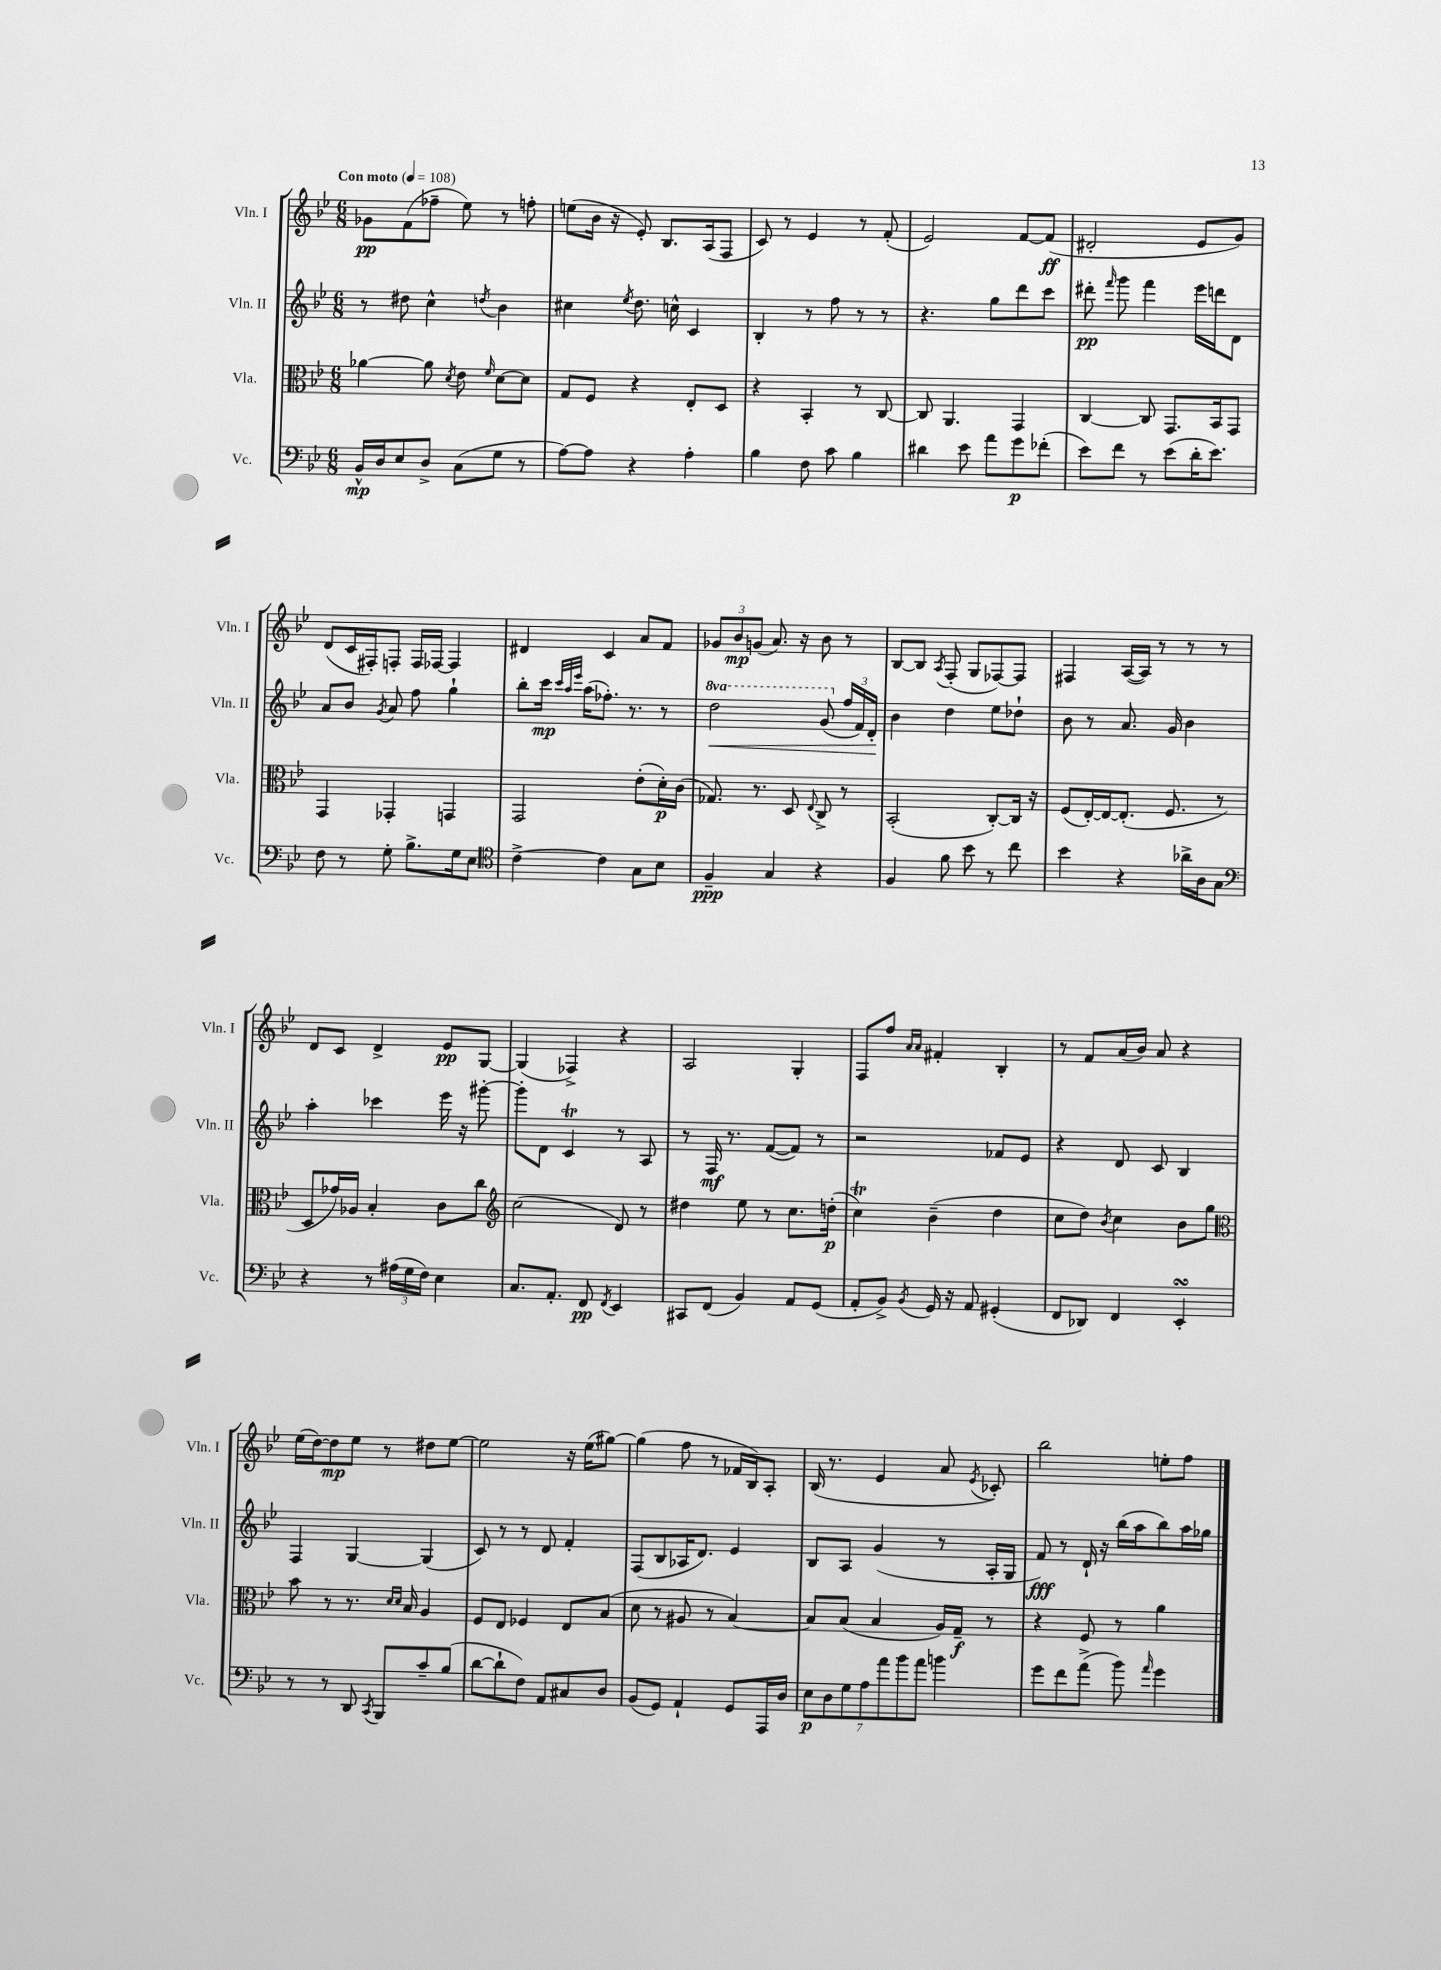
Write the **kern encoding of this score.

**kern	**kern	**kern	**kern
*staff4	*staff3	*staff2	*staff1
*clefF4	*clefC3	*clefG2	*clefG2
*k[b-e-]	*k[b-e-]	*k[b-e-]	*k[b-e-]
*M6/8	*M6/8	*M6/8	*M6/8
*MM108	*MM108	*MM108	*MM108
16BB-^^	[4a-	8r	8g-
16D	.	.	.
8E-	.	8dd#	(8f
8D^	8a-]	4cc^^	8ff-~
.	8qd	.	.
(8C	8e-	.	8ee-)
.	16qqf	8qdd	.
8G	[8d	4b-	8r
8r	8d]	.	8ff'
=	=	=	=
[8A)	8G	4cc#	(8ee
8A]	8F	.	16b-
.	.	.	16r
.	.	8qee-	.
4r	4r	8.dd	8e-')
.	.	.	8.B-
.	.	16cc^^	.
4A'	8E-'	4c	.
.	.	.	(16A
.	8D	.	8F
=	=	=	=
4B-	4r	4B-'	8c)
.	.	.	8r
8F	4BB-'	8r	4e-
8c	.	8ff	.
4B-	8r	8r	8r
.	[8C	8r	(8f'
=	=	=	=
4d#	8C]	4.r	2e-)
.	4.AA	.	.
8e-	.	.	.
8a	.	8gg	.
8g	4GG	8ddd	[8f
(8f-'	.	8ccc	(8f]
=	=	=	=
8e-)	[4C	8ddd#'	2d#'
.	.	16qqfff	.
8f	.	8ggg	.
8r	8C]	4fff	.
(8e-	8.GG	.	.
16d'	.	16eee-	8e-
8.e-)	16BB-	16ddd	.
.	8GG	8d	8g)
=	=	=	=
8F	4GG	8a	(8d
8r	.	8b-	16c
.	.	.	16F#')
.	.	8qg	.
8G'	4GG-'	8a	8F'
8.B-^	.	8ff	16F
.	.	.	[16F-
.	4GG	4gg`	4F-]
16G	.	.	.
8E-	.	.	.
=	=	=	=
*clefC4	*	*	*
[4c^	2GG	8bb-'	4d#
.	.	16ccc	.
.	.	32qqccc	.
.	.	32qqaa	.
.	.	32qqeee-	.
.	.	(16aa	.
4c]	.	8.ff-')	4c
.	.	8.r	.
8G	(8e-'	.	8a
8B-	16d')	8r	8f
.	(16c	.	.
=	=	=	=
4F~	8.G-)	2ddd	12g-
.	.	.	12b-
.	.	.	(12g
.	8.r	.	.
4G	.	.	8.a)
.	8D	.	.
.	.	.	16r
.	8qqE-	.	.
4r	8C^	(8gg	8b-
.	8r	24ff	8r
.	.	24f)	.
.	.	24d'	.
=	=	=	=
4F	(2BB-'	4b-	[8B-
.	.	.	8B-]
.	.	.	8qA
8f	.	4dd	(8F'
8b-	.	.	8G
8r	[8C')	8ee-	[8F-)
8cc	16C]	8dd-`	8F-]
.	16r	.	.
=	=	=	=
4b-	(8F	8b-	4F#
.	[16E-')	8r	.
.	16E-_	.	.
4r	(8.E-']	8.a	([16A
.	.	.	16A])
.	.	.	8r
.	8.F	16g	.
16a-^	.	4b-	8r
16A	.	.	.
8G	8r	.	8r
=	=	=	=
*clefF4	*	*	*
4r	8D	4aa'	8d
.	16g-)	.	8c
.	16A-	.	.
8r	4B-'	4ccc-	4d^
(24A#	.	.	.
24G	.	.	.
24F)	.	.	.
4E-	8c	16eee-	8e-
.	.	16r	.
.	8cc	[8ggg#'	[8G
=	=	=	=
*	*clefG2	*	*
8.C	(2cc	8ggg#']	(4G]
.	.	8d	.
8.AA'	.	.	.
.	.	4c	4F-^)
8FF	.	.	.
8qFF	.	.	.
4EE-	8d)	8r	4r
.	8r	8A	.
=	=	=	=
8CC#	4dd#	8r	2A
(8FF	.	16F	.
.	.	8.r	.
4BB-)	8ee-	.	.
.	8r	([8f	.
8AA	8.cc	8f])	4G'
(8GG	.	8r	.
.	(16dd'	.	.
=	=	=	=
8AA'	4cc)	2r	8F
8BB-^)	.	.	8ff
.	.	.	16qqa
8qBB-	.	.	16qqa
16GG	(4b-~	.	4f#'
16r	.	.	.
8AA	.	.	.
(4GG#'	4dd	8f-	4B-'
.	.	8e-	.
=	=	=	=
8FF	8cc	4r	8r
8DD-)	8dd)	.	8f
.	8qb-	.	.
4FF	4cc	8d	(16a
.	.	.	16b-)
.	.	8c	8a
4EE-'	8b-	4B-	4r
.	8gg	.	.
=	=	=	=
*	*clefC3	*	*
8r	8b-	4F	(16ee-
.	.	.	[16dd)
8r	8r	.	8dd]
8DD	8.r	[4G	8ee-
8qCC	.	.	.
8BBB-	.	.	8r
.	16qqd	.	.
.	16qqd	.	.
.	16B-	.	.
8c~	4A	(4G]	8dd#
(8B-	.	.	[8ee-
=	=	=	=
[8d	8F	8c)	2ee-]
8d`]	8E-	8r	.
8F)	4F-	8r	.
8AA	.	8d	.
8C#	8E-	4f'	16r
.	.	.	(16ee-
8D	(8B-	.	[8gg#)
=	=	=	=
(8BB-	8d	(8F	(4gg#]
8GG)	8r	8B-	.
4AA`	8A#	16A-	8ff
.	.	8.d)	.
.	8r	.	8r
8GG	[4B-)	4e-	16f-
.	.	.	16B-)
16AAA	.	.	8A'
16D	.	.	.
=	=	=	=
14E-	8B-]	8B-	(16B-
.	.	.	8.r
14D	.	.	.
.	(8B-	8A	.
14G	.	.	.
14A	.	.	.
.	4B-	(4g	4e-
14a	.	.	.
14b-	.	.	.
14a	.	.	.
4b	16A)	8r	8a
.	16G~	.	.
.	.	.	8qe-
.	8r	16A'	8c-')
.	.	16G	.
=	=	=	=
8g	4r	8f)	2bb-
8f	.	8r	.
(8a^	8F	16d`	.
.	.	16r	.
8b-)	8r	(16bb-	.
.	.	16aa	.
16qqa	.	.	.
4g	4a	8bb-)	8ee'
.	.	16aa	8ff
.	.	16gg-	.
==	==	==	==
*-	*-	*-	*-
